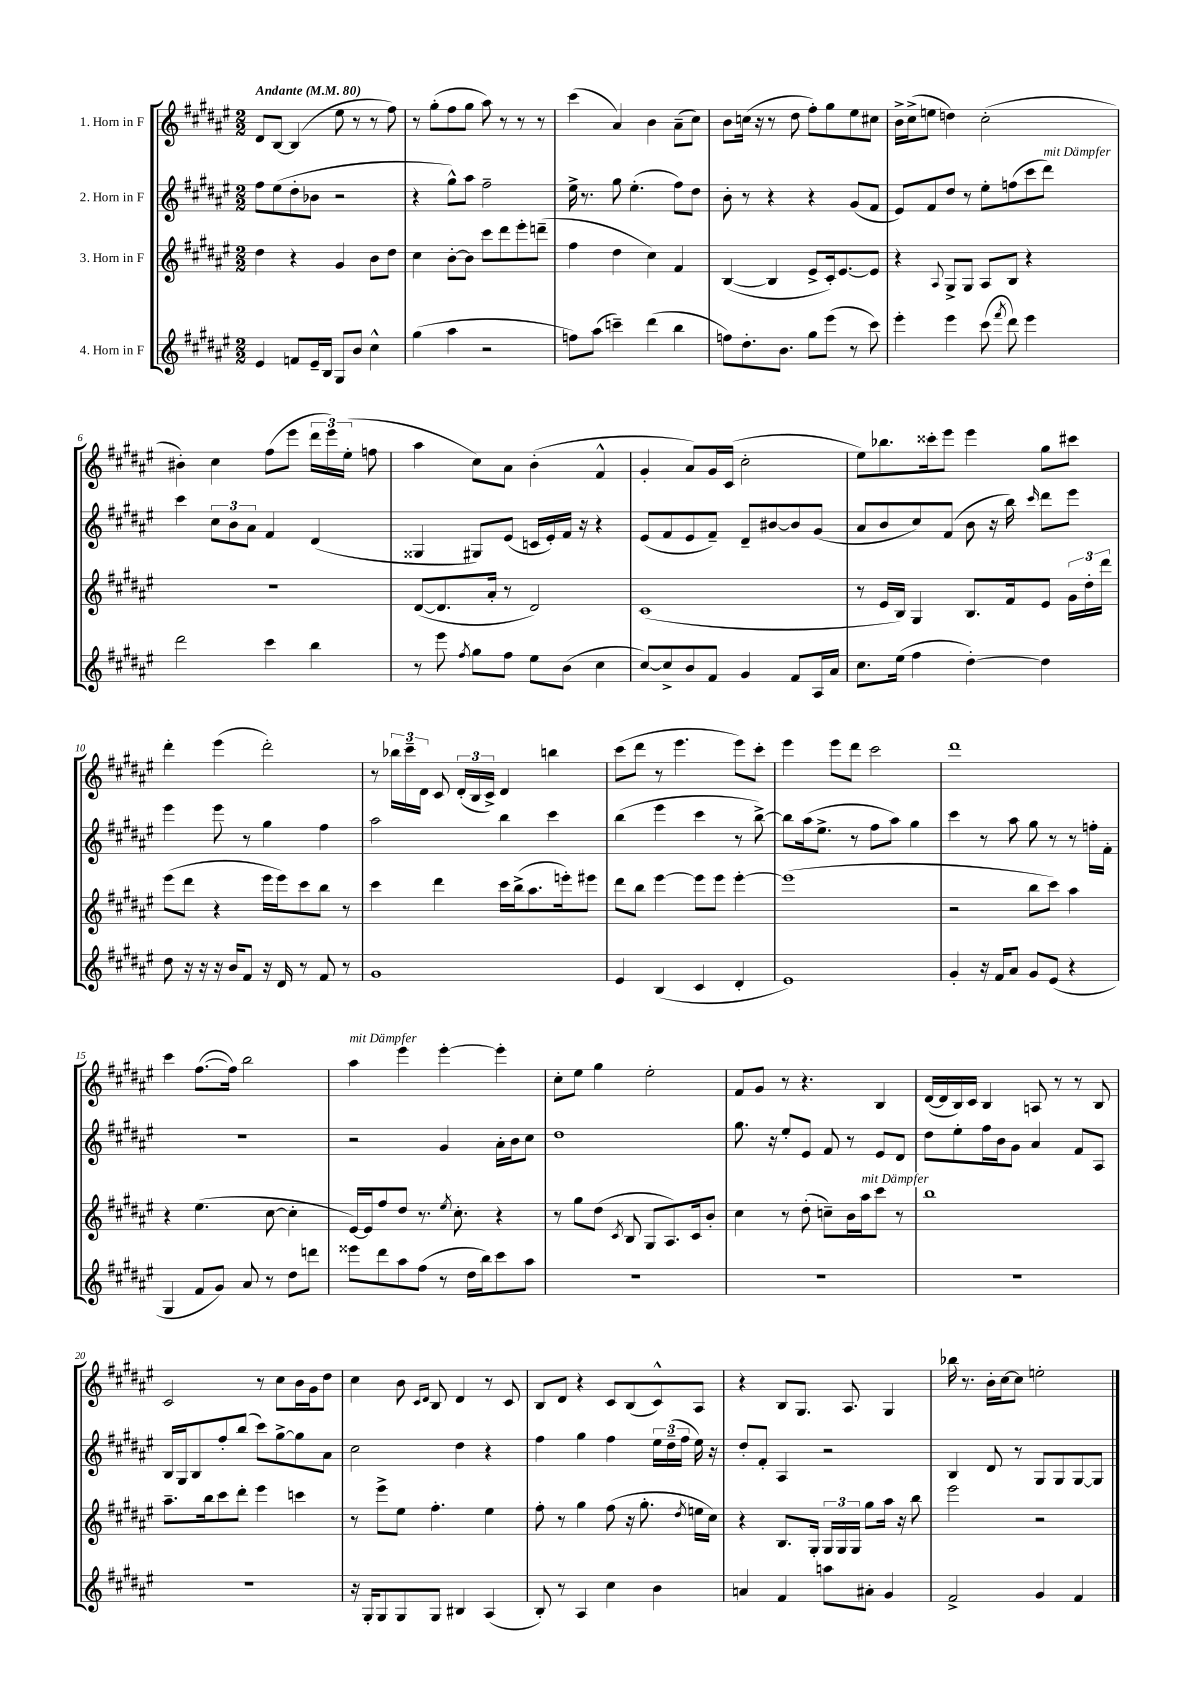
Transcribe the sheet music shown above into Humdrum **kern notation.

**kern	**kern	**kern	**kern
*staff4	*staff3	*staff2	*staff1
*clefG2	*clefG2	*clefG2	*clefG2
*k[f#c#g#d#a#e#]	*k[f#c#g#d#a#e#]	*k[f#c#g#d#a#e#]	*k[f#c#g#d#a#e#]
*M2/2	*M2/2	*M2/2	*M2/2
*MM80	*MM80	*MM80	*MM80
4e#/	4dd#\	8ff#\L	8d#/L
.	.	(8ee#\	[8B/J
8f/L	4r	8dd#'\	(4B/]
16e#~/L	.	8b-\J	.
16B/JJ	.	.	.
8G#/L	4g#/	2r	8ee#\
8b/J	.	.	8r
4cc#^^\	8b\L	.	8r
.	8dd#\J	.	8ff#\)
=	=	=	=
(4gg#\	4cc#\	4r	8r
.	.	.	(8gg#'\L
4aa#\	[8b'\L	8gg#^^\L)	8ff#\
.	8b\]J	8aa#\J	8gg#\J
2r	8ccc#\L	2ff#~\	8aa#\)
.	8ddd#\	.	8r
.	8eee#'\	.	8r
.	(8ddd~\J	.	8r
=	=	=	=
8ff\L)	4ff#\	16ee#^\	(4ccc#\
.	.	8.r	.
(8aa#\J	.	.	.
4ccc~\)	4dd#\	8gg#\	4a#/)
.	.	(4.ee#'\	.
(4ddd#\	4cc#\)	.	4b\
4bb\	4f#/	8ff#\L)	(8a#~\L
.	.	8dd#\J	8cc#\J)
=	=	=	=
8ff\L)	([4B/	8b'\	8b\L
8.dd#'\	.	8r	(16cc\Jk
.	.	.	16r
.	4B/]	4r	8r
8.b\J	.	.	.
.	.	.	8dd#\
8gg#\L	8e#^/L	4r	8ff#'\L)
(8eee#\J	16c#'/k)	.	8gg#\
.	[8.e#/	.	.
8r	.	(8g#/L	8ee#\
8ccc#\)	8e#/]J	8f#/J	8cc#\J
=	=	=	=
4eee#'\	4r	8e#/L)	16b^\LL
.	.	.	(16cc#^\J
.	.	8f#/	8ee\J
.	8qqA#/	.	.
4eee#\	8G#^/L	8dd#/J	4dd\)
.	8G#/J	8r	.
(8ccc#\	8A#/L	8ee#'\L	(2cc#'\
8qfff#/	.	.	.
8ddd#\)	8B/J	(8ff\	.
4eee#\	4r	8ccc#\	.
.	.	8ddd#\J)	.
=	=	=	=
2ddd#\	1r	4ccc#\	4b#'\)
.	.	12cc#\L	4cc#\
.	.	12b\	.
.	.	12a#\J	.
4ccc#\	.	4f#/	(8ff#\L
.	.	.	8eee#\J
4bb\	.	(4d#/	24ddd#\LL
.	.	.	24eee#\)
.	.	.	(24ee#'\JJ
.	.	.	8ff\
=	=	=	=
8r	([8d#/L	4G##/	4aa#\
8eee#\	8.d#/]	.	.
8qff#/	.	.	.
8gg#\L	.	8G#/L)	8cc#\L)
.	16a#'/Jk	.	.
8ff#\J	8r	(8e#/J	8a#\J
8ee#\L	2d#/)	16c/LL	(4b'\
.	.	16e#'/)	.
(8b\J	.	16f#/JJ	.
.	.	16r	.
4cc#\	.	4r	4f#^^/
=	=	=	=
[8cc#/L)	(1c#	(8e#/L	4g#'/
8cc#^/]	.	8f#/	.
8b/	.	8e#/	8a#/L)
8f#/J	.	8f#~/J)	16g#/L
.	.	.	(16c#/JJ
4g#/	.	8d#~/L	2cc#'\
.	.	[8b#/	.
8f#/L	.	8b#/]	.
16A#/L	.	(8g#/J	.
16a#/JJ	.	.	.
=	=	=	=
8.cc#\L	8r	8a#/L	8ee#\L)
.	16e#/LL	8b/	8.bb-\
(16ee#\Jk	16B/JJ)	.	.
4ff#\	4G#/	8cc#/)	.
.	.	.	16ccc##'\k
.	.	(8f#/J	8eee#\J
[4dd#'\)	8.B/L	8b\	4eee#\
.	.	16r	.
.	16f#/k	16bb\)	.
.	.	16qqccc#/	.
4dd#\]	8e#/J	8ddd#\L	8gg#\L
.	24g#\LL	8eee#\J	8ccc#\J
.	24dd#'\	.	.
.	24ddd#\JJ	.	.
=	=	=	=
8dd#\	(8eee#\L	4eee#\	4ddd#'\
16r	8ddd#\J	.	.
16r	.	.	.
16r	4r	8eee#\	(4eee#\
16b/LK	.	.	.
8f#/J	.	8r	.
16r	16eee#\LL	4gg#\	2ddd#'\)
16d#/	16eee#\J)	.	.
8r	8ccc#\	.	.
8f#/	8bb\J	4ff#\	.
8r	8r	.	.
=	=	=	=
1g#	4ccc#\	2aa#\	8r
.	.	.	24bb-\LL
.	.	.	24ccc#~\
.	.	.	24d#\JJ
.	4ddd#\	.	8c#/
.	.	.	(24d#'/LL
.	.	.	24B/
.	.	.	24c#^/JJ)
.	16ccc#\LL	4bb\	4d#/
.	(16bb^\J	.	.
.	8.aa#\	.	.
.	.	4ccc#\	4bb\
.	16eee'\k)	.	.
.	8eee#\J	.	.
=	=	=	=
4e#/	8ddd#\L	(4bb\	(8ccc#\L
.	8bb\J	.	8ddd#\J
(4B/	[4eee#\	4eee#\	8r
.	.	.	4.eee#\
4c#/	8eee#\]L	4ccc#\	.
.	8eee#\J	.	.
4d#'/	[4eee#'\	8r	8eee#\L)
.	.	[8bb^\)	8ccc#'\J
=	=	=	=
1e#)	(1eee#]	8bb\]L	4eee#\
.	.	(16aa#\k	.
.	.	8.ee#^\J	.
.	.	.	8eee#\L
.	.	8r	8ddd#\J
.	.	8ff#\L	2ccc#\
.	.	8aa#\J)	.
.	.	4gg#\	.
=	=	=	=
4g#'/	2r	4ccc#\	1ddd#
16r	.	8r	.
16f#/LK	.	.	.
8a#/J	.	8aa#\	.
8g#/L	8bb\L	8gg#\	.
(8e#/J	8ccc#\J)	8r	.
4r	4aa#\	8r	.
.	.	16ff'\LL	.
.	.	16f#'\JJ	.
=	=	=	=
4G#/	4r	1r	4ccc#\
8f#/L	(4.ee#\	.	([8.ff#\L
8g#/J)	.	.	.
.	.	.	16ff#\]Jk)
8a#/	.	.	2bb\
8r	[8cc#\	.	.
8dd#\L	4cc#'\]	.	.
8ddd\J	.	.	.
=	=	=	=
8eee##\L	[16e#/LL)	2r	4aa#\
.	16e#/]J	.	.
8ddd#\	8ff#/	.	.
8aa#\	8dd#/J	.	4eee#\
(8ff#\J	8.r	.	.
8r	.	4g#/	[4eee#'\
.	8qee#/	.	.
.	8.cc#'\	.	.
16dd#\LL	.	.	.
16bb\J)	.	.	.
8ccc#\	4r	16a#'\LL	4eee#'\]
.	.	16b\J	.
8aa#\J	.	8cc#\J	.
=	=	=	=
1r	8r	1dd#	8cc#'\L
.	8gg#\L	.	8ee#\J
.	(8dd#\J	.	4gg#\
.	8qc#/	.	.
.	8B/	.	.
.	8G#/L	.	2ee#'\
.	8.A#/)	.	.
.	16c#/k	.	.
.	8b'/J	.	.
=	=	=	=
1r	4cc#\	8.gg#\	8f#/L
.	.	.	8g#/J
.	.	16r	.
.	8r	8ee#'/L	8r
.	(8dd#'\	8e#/J	4.r
.	8cc~\L)	8f#/	.
.	16b\L	8r	.
.	16aa#\J	.	.
.	8ccc#\J	8e#/L	4B/
.	8r	8d#/J	.
=	=	=	=
1r	1bb	8dd#\L	([16d#/LL
.	.	.	16d#/]
.	.	8ee#'\	16B/)
.	.	.	16c#/JJ
.	.	16ff#\L	4B/
.	.	16b\J	.
.	.	8g#\J	.
.	.	4a#/	8A/
.	.	.	8r
.	.	8f#/L	8r
.	.	8A#/J	8B/
=	=	=	=
1r	8.aa#~\L	16B/LL	2c#/
.	.	16G#/J	.
.	.	8B/	.
.	16bb\k	.	.
.	8ccc#\	8ff#'/	.
.	8ddd#'\J	(8bb/J	.
.	4eee#\	8ccc#\L)	8r
.	.	[8gg#^\	8cc#\L
.	4ccc\	8gg#\]	16b\L
.	.	.	16g#\J
.	.	8a#\J	8dd#\J
=	=	=	=
16r	8r	2cc#\	4cc#\
16G#'/LK	.	.	.
8G#/	8eee#^\L	.	.
8G#/	8ee#\J	.	8b\
.	.	.	16qqc#/LL
.	.	.	16qqd#/JJ
8G#/J	4.ff#'\	.	8B/
4B#/	.	4dd#\	4d#/
(4A#/	4ee#\	4r	8r
.	.	.	8c#/
=	=	=	=
8B'/)	8ff#'\	4ff#\	8B/L
8r	8r	.	8d#/J
4A#/	4gg#\	4gg#\	4r
4cc#\	(8ff#\	4ff#\	8c#/L
.	16r	.	(8B/
.	8.gg#'\	.	.
4b\	.	24ee#\LL	8c#^^/)
.	.	(24dd#~\	.
.	.	24ff#\JJ	.
.	8qdd#/	.	.
.	16ee\LL	16ee#\)	8A#/J
.	16cc#\JJ)	16r	.
=	=	=	=
4a/	4r	8dd#'/L	4r
.	.	8f#'/J	.
4f#/	8.B/L	4A#/	8B/L
.	.	.	8.G#/J
.	16G#'/Jk	.	.
8aa\L	24G#/LL	2r	.
.	24G#/	.	.
.	.	.	8.A#/
.	24G#/JJ	.	.
8a#'\J	8gg#\L	.	.
4g#/	16aa#\Jk	.	4G#/
.	16r	.	.
.	8bb\	.	.
=	=	=	=
2f#^/	2eee#\	4B/	16bb-\
.	.	.	8.r
.	.	8d#/	16b'\LL
.	.	.	[16cc#\J
.	.	8r	8cc#\]J
4g#/	2r	8G#/L	2ee'\
.	.	8G#/	.
4f#/	.	[8G#/	.
.	.	8G#/]J	.
==	==	==	==
*-	*-	*-	*-
